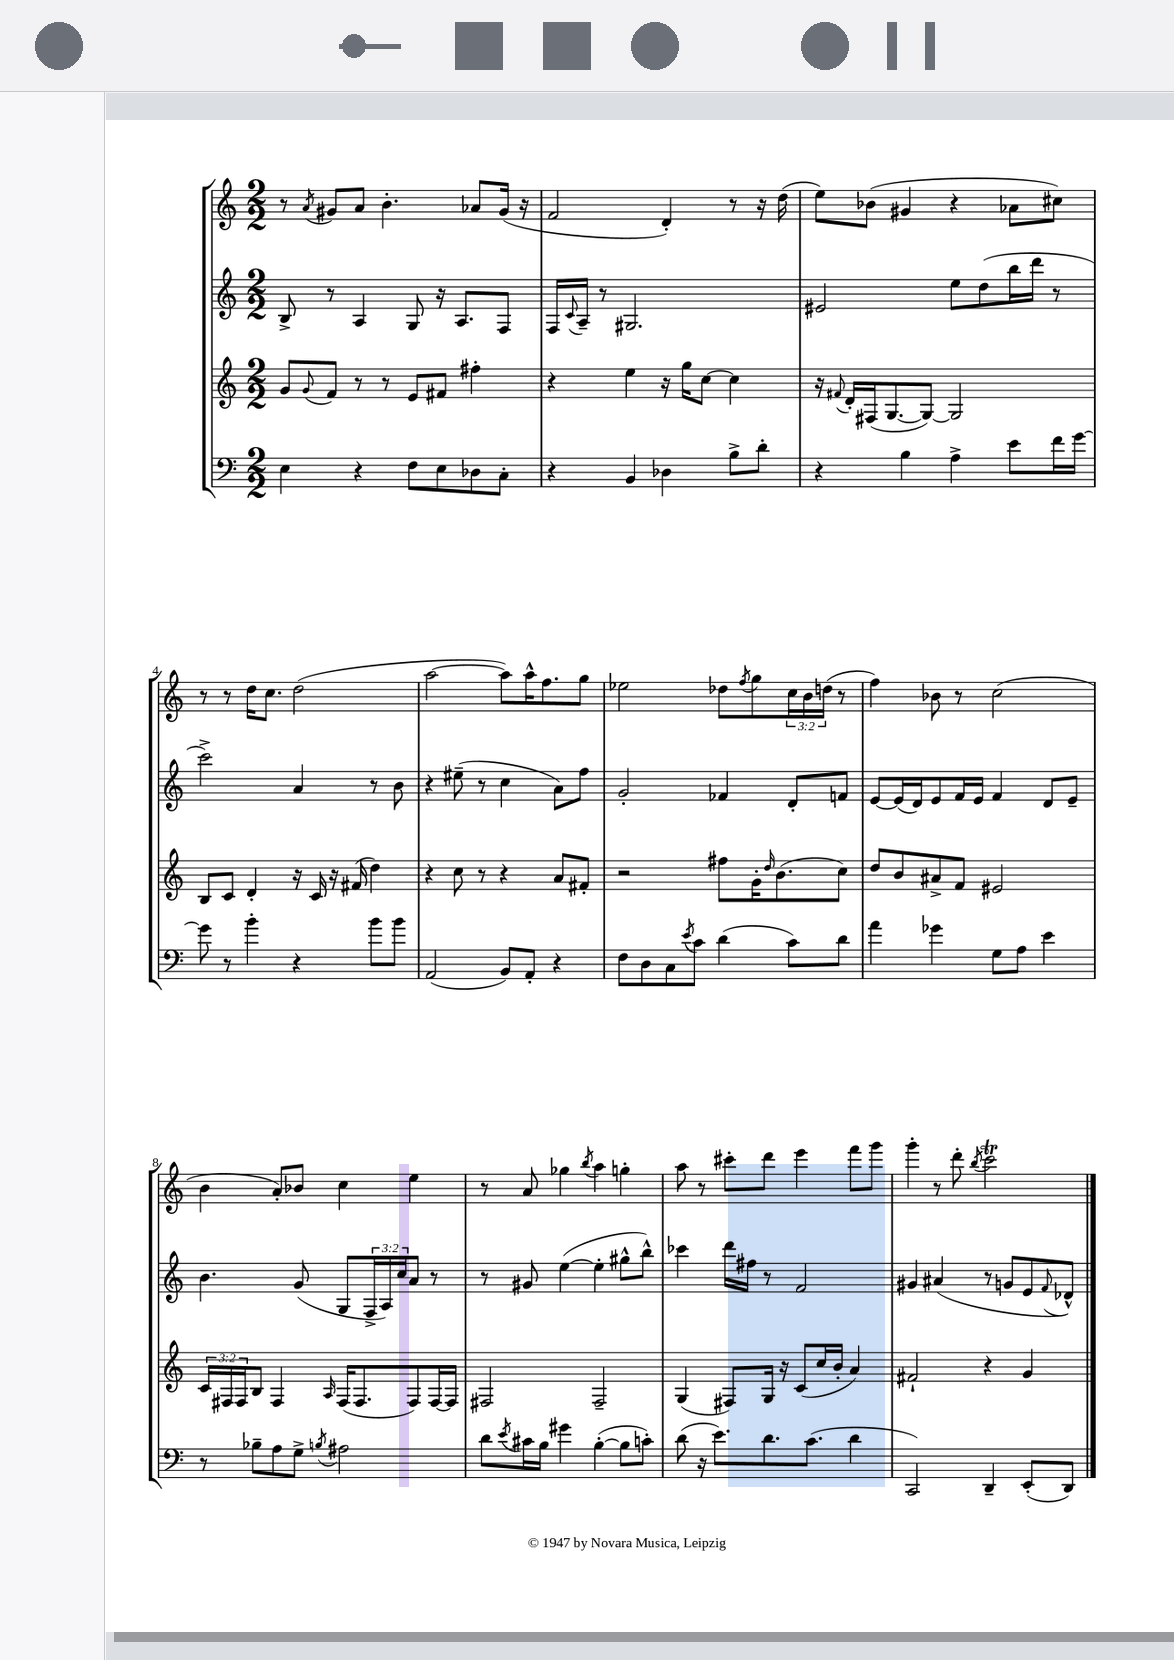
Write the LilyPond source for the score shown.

<<
\new StaffGroup <<
\new Staff = "s0" {
    \clef treble \key c \major \numericTimeSignature \time 2/2 \override Staff.TupletNumber.text = #tuplet-number::calc-fraction-text
    r8 \acciaccatura { a'8 } gis'8 a'8 b'4.-. aes'8 gis'16( r16 |
    f'2 d'4-.) r8 r16 d''16( |
    e''8) bes'8( gis'4 r4 aes'8 cis''8) |
    r8 r8 d''16 c''8. d''2( |
    a''2~ a''8) a''16-^ f''8. g''8 |
    ees''2 des''8 \acciaccatura { f''8 } g''8 \tuplet 3/2 { c''16 b'16 d''16( } r8 |
    f''4) bes'8 r8 c''2( |
    b'4 a'8-.) bes'8 c''4 e''4 |
    r8 a'8 ges''4 \acciaccatura { b''8 } a''4 g''4-. |
    a''8 r8 cis'''8-. d'''8 e'''4 f'''8 g'''8 |
    g'''4-. r8 d'''8-. \acciaccatura { b''8 } c'''2\trill \bar "|." |
}
\new Staff = "s1" {
    \clef treble \key c \major \numericTimeSignature \time 2/2 \override Staff.TupletNumber.text = #tuplet-number::calc-fraction-text
    b8-> r8 a4 g8 r16 a8. f8 |
    f16 \appoggiatura { c'8 } a16-- r8 gis2. |
    eis'2 e''8 d''8( b''16 d'''16 r8 |
    c'''2->) a'4 r8 b'8 |
    r4 eis''8--( r8 c''4 a'8) f''8 |
    g'2-. fes'4 d'8-. f'8 |
    e'8~ e'16( d'16) e'8 f'16 e'16 f'4 d'8 e'8-- |
    b'4. g'8( g8 \tuplet 3/2 { f16-> a16) c''16 } a'8 r8 |
    r8 gis'8 e''4~( e''4-. gis''8-^ b''8-^) |
    ces'''4 d'''16 fis''16 r8 f'2 |
    gis'4 ais'4( r8 g'8 e'8 \appoggiatura { f'8 } des'8-^) \bar "|." |
}
\new Staff = "s2" {
    \clef treble \key c \major \numericTimeSignature \time 2/2 \override Staff.TupletNumber.text = #tuplet-number::calc-fraction-text
    g'8 \appoggiatura { g'8 } f'8 r8 r8 e'8 fis'8 fis''4-. |
    r4 e''4 r16 g''16 c''8~ c''4 |
    r16 \appoggiatura { fis'8 } d'16-. fis16( g8.~ g8~) g2 |
    b8 c'8 d'4-. r16 c'16 r16 fis'16( d''4) |
    r4 c''8 r8 r4 a'8 fis'8-. |
    r2 fis''8 g'16-. \grace { d''16 } b'8.( c''8) |
    d''8 b'8 ais'8-> f'8 eis'2 |
    \tuplet 3/2 { c'16 fis16 fis16 } b8 fis4 \grace { a16 } fis16( fis8. fis8) fis16~ fis16 |
    fis2 fis2-- |
    g4( fis8) g16 r16 c'8( c''16 b'16-. a'4) |
    fis'2-! r4 g'4 \bar "|." |
}
\new Staff = "s3" {
    \clef bass \key c \major \numericTimeSignature \time 2/2
    e4 r4 f8 e8 des8 c8-. |
    r4 b,4 des4 b8-> d'8-. |
    r4 b4 a4-> e'8 f'16 g'16~ |
    g'8 r8 b'4-. r4 b'8 b'8 |
    a,2( b,8) a,8-. r4 |
    f8 d8 c8 \acciaccatura { e'8 } c'8 d'4( c'8) d'8 |
    a'4 ges'4 g8 a8 e'4 |
    r8 bes8-- a8 g8-> \acciaccatura { b8 } ais2 |
    d'8 \acciaccatura { e'8 } cis'16 b16 gis'4 b4~-.( b8 c'8-.) |
    d'8( r16 e'8.) d'8. c'8.( d'4 |
    c,2) d,4-- e,8-.( d,8) \bar "|." |
}
>>
>>
